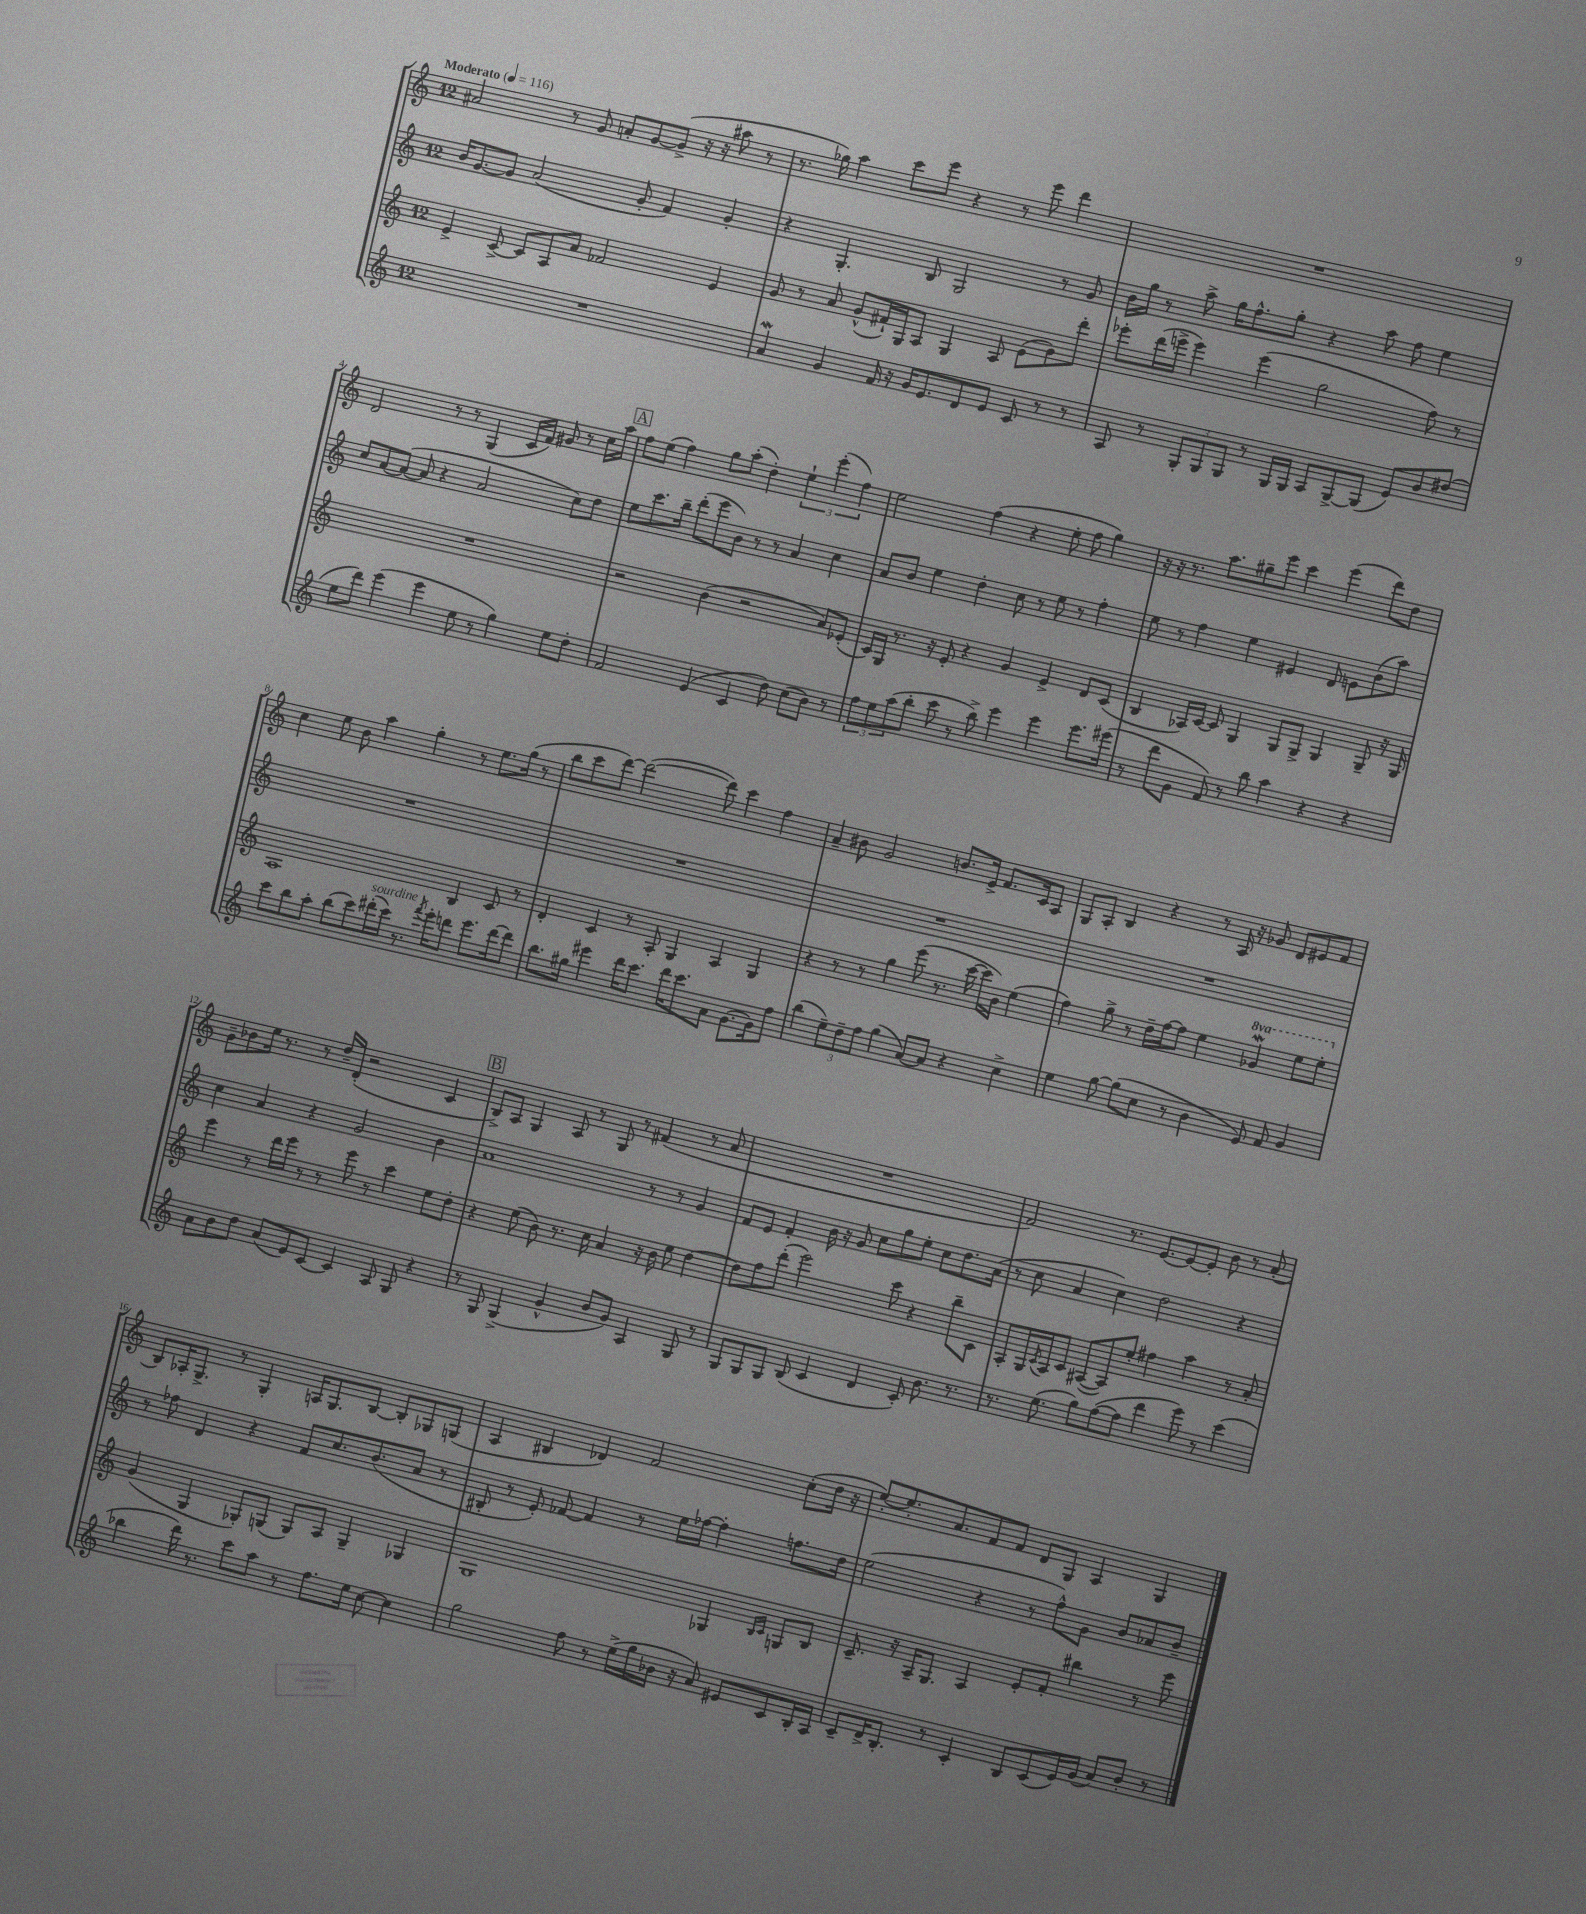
<<
\new StaffGroup <<
\new Staff = "s0" {
    \clef treble \key c \major \once \override Staff.TimeSignature.style = #'single-digit \time 12/8 \tempo "Moderato" 4 = 116
    ais'2 r8 g'8 a'8-. g'8~ g'8->( r16 r16 ais''8 r8 |
    r8. ges''16) a''4 c'''8 e'''8 r4 r8 e'''8 d'''4 |
    R1. |
    d'2 r8 r8 g4( c'16 f'16) gis'8 r8 c''16 a''16 |
    \mark \markup { \box "A" } f''8 e''8( f''4) g''8 a''8-.( d''4-.) \tuplet 3/2 { e''4-! e'''4-.( f''4) } |
    e''2 f''4( r4 e''8-. f''8 g''4) |
    r16 r16 r8. a''8. gis''8-- e'''8 c'''4 e'''4( d'''8) d''8 |
    c''4 e''8 b'8 a''4 g''4-. r8 e''8. g''16( r8 |
    b''8 c'''8 d'''8~) d'''2~( d'''8) c'''4 f''4 |
    a'4-- bis'8 g'2 b'8. e'16-> f'8. c'16 a8 |
    g8 a8-. b4 r4 r8 a16 r16 ges'8 d'8 eis'8 f'8 |
    g'8-- bes'8 e''16 r8. r8 d''16-- d'16-.( r2 c'4 |
    \mark \markup { \box "B" } b8->) a8 g4 a8 r8 g8 r8 fis'4( r8 a'8 |
    R1. |
    f'2) r8. e'8.~ e'8~ e'8-. b'8 r8 a'8-.( |
    b8) aes16-. g8.-> r8 g4-. a16 g8. b8~ b8-. ges8 g8( |
    a4 bis4 des'4) f'2 c''8-.( d''16 r16 |
    e''8~-.) e''8.-. a'8. f'8 f'8 d'8 g8 a4 g4 \bar "|." |
}
\new Staff = "s1" {
    \clef treble \key c \major \once \override Staff.TimeSignature.style = #'single-digit \time 12/8
    b'16 g'8.~ g'8 a'2( g'8-. f'4) g'4-. |
    r4 g4.-. b8 g2 r8 g'8 |
    b'16 g''16 r8 a''8-> g''16 f''8.-^ g''8-. r4 a''8 f''8 e''4 |
    c''8 a'8~ a'8~( a'8 r4 a'2 c''8) d''8 |
    \mark \markup { \box "A" } e''8 c'''8. b''16-- d'''8-.( e'''8 b'8) r8 r8 a'4 c''4 |
    a'8 b'8 e''4 d''4-. c''8 r8 e''8 r8 f''4-. |
    e''8 r8 f''4 e''4 eis'4 d'8 e'8 b'8( a''8) |
    R1. |
    R1. |
    R1. |
    R1. |
    c''4 a'4 r4 g'2 b'4 |
    \mark \markup { \box "B" } a'1 r8 r8 g'4 |
    f'8 e'8 f'4-. b'16 r16 g'8 c''8 g''8 e''8-. c''8 d''8. a'16( |
    r8 c''8 a'4 c''4) d''2 r4 |
    r8 fes''8 d'4 r4 f'8 c''8. b'8.( a'8 r8 |
    bis8-. r8 e'8-.) fes'8~ fes'4 r8 e''16 fes''16~ fes''4-. f''8. d''16 |
    e''2( r4 r8 f''8-^) g'8 b'8 aes'8 b'8-- \bar "|." |
}
\new Staff = "s2" {
    \clef treble \key c \major \once \override Staff.TimeSignature.style = #'single-digit \time 12/8 \set Staff.ottavationMarkups = #ottavation-simple-ordinals
    e'4-> c'8~-> c'8 a8 a'8 fes'2 e'4 |
    g'8 r8 a'8 g'8-^( fis'16-!) g16 a8 g4 a8 e'8( g'8) d'''8-. |
    ees'''8-. d'''16( e'''16-> e'''4) e'''4( g''2 f''8) r8 |
    R1. |
    \mark \markup { \box "A" } r2 b'4( r2 a'8) ees'8-.( |
    c'16) g16 r8. r16 e'8-. r4 g'4 e'4-> d'8 c'8( |
    b4 aes16) c'16~ c'8 g4 g8 g8-> g4 g8-- r16 g16 |
    a1 b4 c'8 r8 |
    d'4-. c'4 r8 a8-. g4 a4 g4 |
    r4 r8 r8 g''4 e'''8( r8. c'''16~ c'''16 b'16) e''4( |
    f''4) g''8-> r8 d''16-- f''16~ f''8 e''4 \ottava #1 ges''4\mordent e'''8 e'''8-. \ottava #0 |
    e'''4 r8 d'''16 e'''16 r8 r8 e'''8 r8 c'''4 e''8 d''8-. |
    \mark \markup { \box "B" } r4 e''8( b'8) r8. c''16 a'4 r16 b'16 e''8 d''4~ |
    d''8 f''8 d'''8-.( e'''2) c'''8 r4 b''8-- c'8 |
    a8-. g16 \acciaccatura { c'8 } a16 c'8 ais8~( ais8) e''8-. fis''4 a''4 r8 a'8-. |
    g'4( g4 ges8-.) g8( g8) a8 g4-- ges4 |
    g1 ges4 \grace { b16 c'16 } g8 b8 |
    c'8.-- r16 a16-- g8. a4 e'8-. f'8-. bis''4 r8 e'''8 \bar "|." |
}
\new Staff = "s3" {
    \clef treble \key c \major \once \override Staff.TimeSignature.style = #'single-digit \time 12/8
    R1. |
    a'4\mordent g'4 f'16 r16 g'16 e'8. d'8 e'8 c'8 r8 r8 |
    a8 r8 \tuplet 3/2 { g8-. g8 g8 } r8 g16 g16 a8 g8~-> g8( e'8) b'8 dis''8( |
    e''8 d'''8) e'''4( e'''4 e''8 r8 g''4) e''8 d''8-. |
    \mark \markup { \box "A" } f'2 e'4( c'4 d''8) c''8( b'8) r8 |
    \tuplet 3/2 { f''8 e''8 a''8( } b''8-. c'''8 r8 b''8->) e'''4 e'''4 e'''8. eis'''16( |
    r8 d'''8 g'8 f'8) r8 b''8 a''4 r4 r4 |
    c'''8 b''8 a''8-. b''8( c'''8) dis'''16-.^\markup { \italic "sourdine" }( c'''16) r8. \acciaccatura { f'''8 } e'''16-. d'''8 e'''8. d'''16~ d'''8 |
    b''8. gis''16 eis'''4 d'''16 c'''8. d'''16 c'''8. a'8 g'8.~ g'16 f''8 |
    b''4( \tuplet 3/2 { e''8--) d''8-- f''8 } g''4( a'8~) a'8 r4 c''4-> |
    e''4 g''8~ g''8( c''8 r8 b'4 e'8) f'8 g'4 |
    a'8 b'8 d''8 a'8( e'8) c'8~ c'4 a8 g8 r4 |
    \mark \markup { \box "B" } r8 g8 g4->( g'4-^ b'8 g'8) a4 g8 r8 |
    g8 g8 g8 b8( c'4 d'4 c'8-.) b'8. r8. |
    r8. e''8.( g''8) f''8~( f''8 d'''4 e'''8) r8 c'''4( |
    bes''4 d'''16) r8. c'''8 a''8 r8 f''8. e''16 c''8~ c''4 |
    g''2 f''8 r8 e''16->( g''16 bes'16 r16 a'8) eis'8 c'8 b16-. a16 |
    c'8-- d'16-> b8.-. r8 c'4-. b8 c'8( e'16) g'16( a'8) b'8-. r8 \bar "|." |
}
>>
>>
